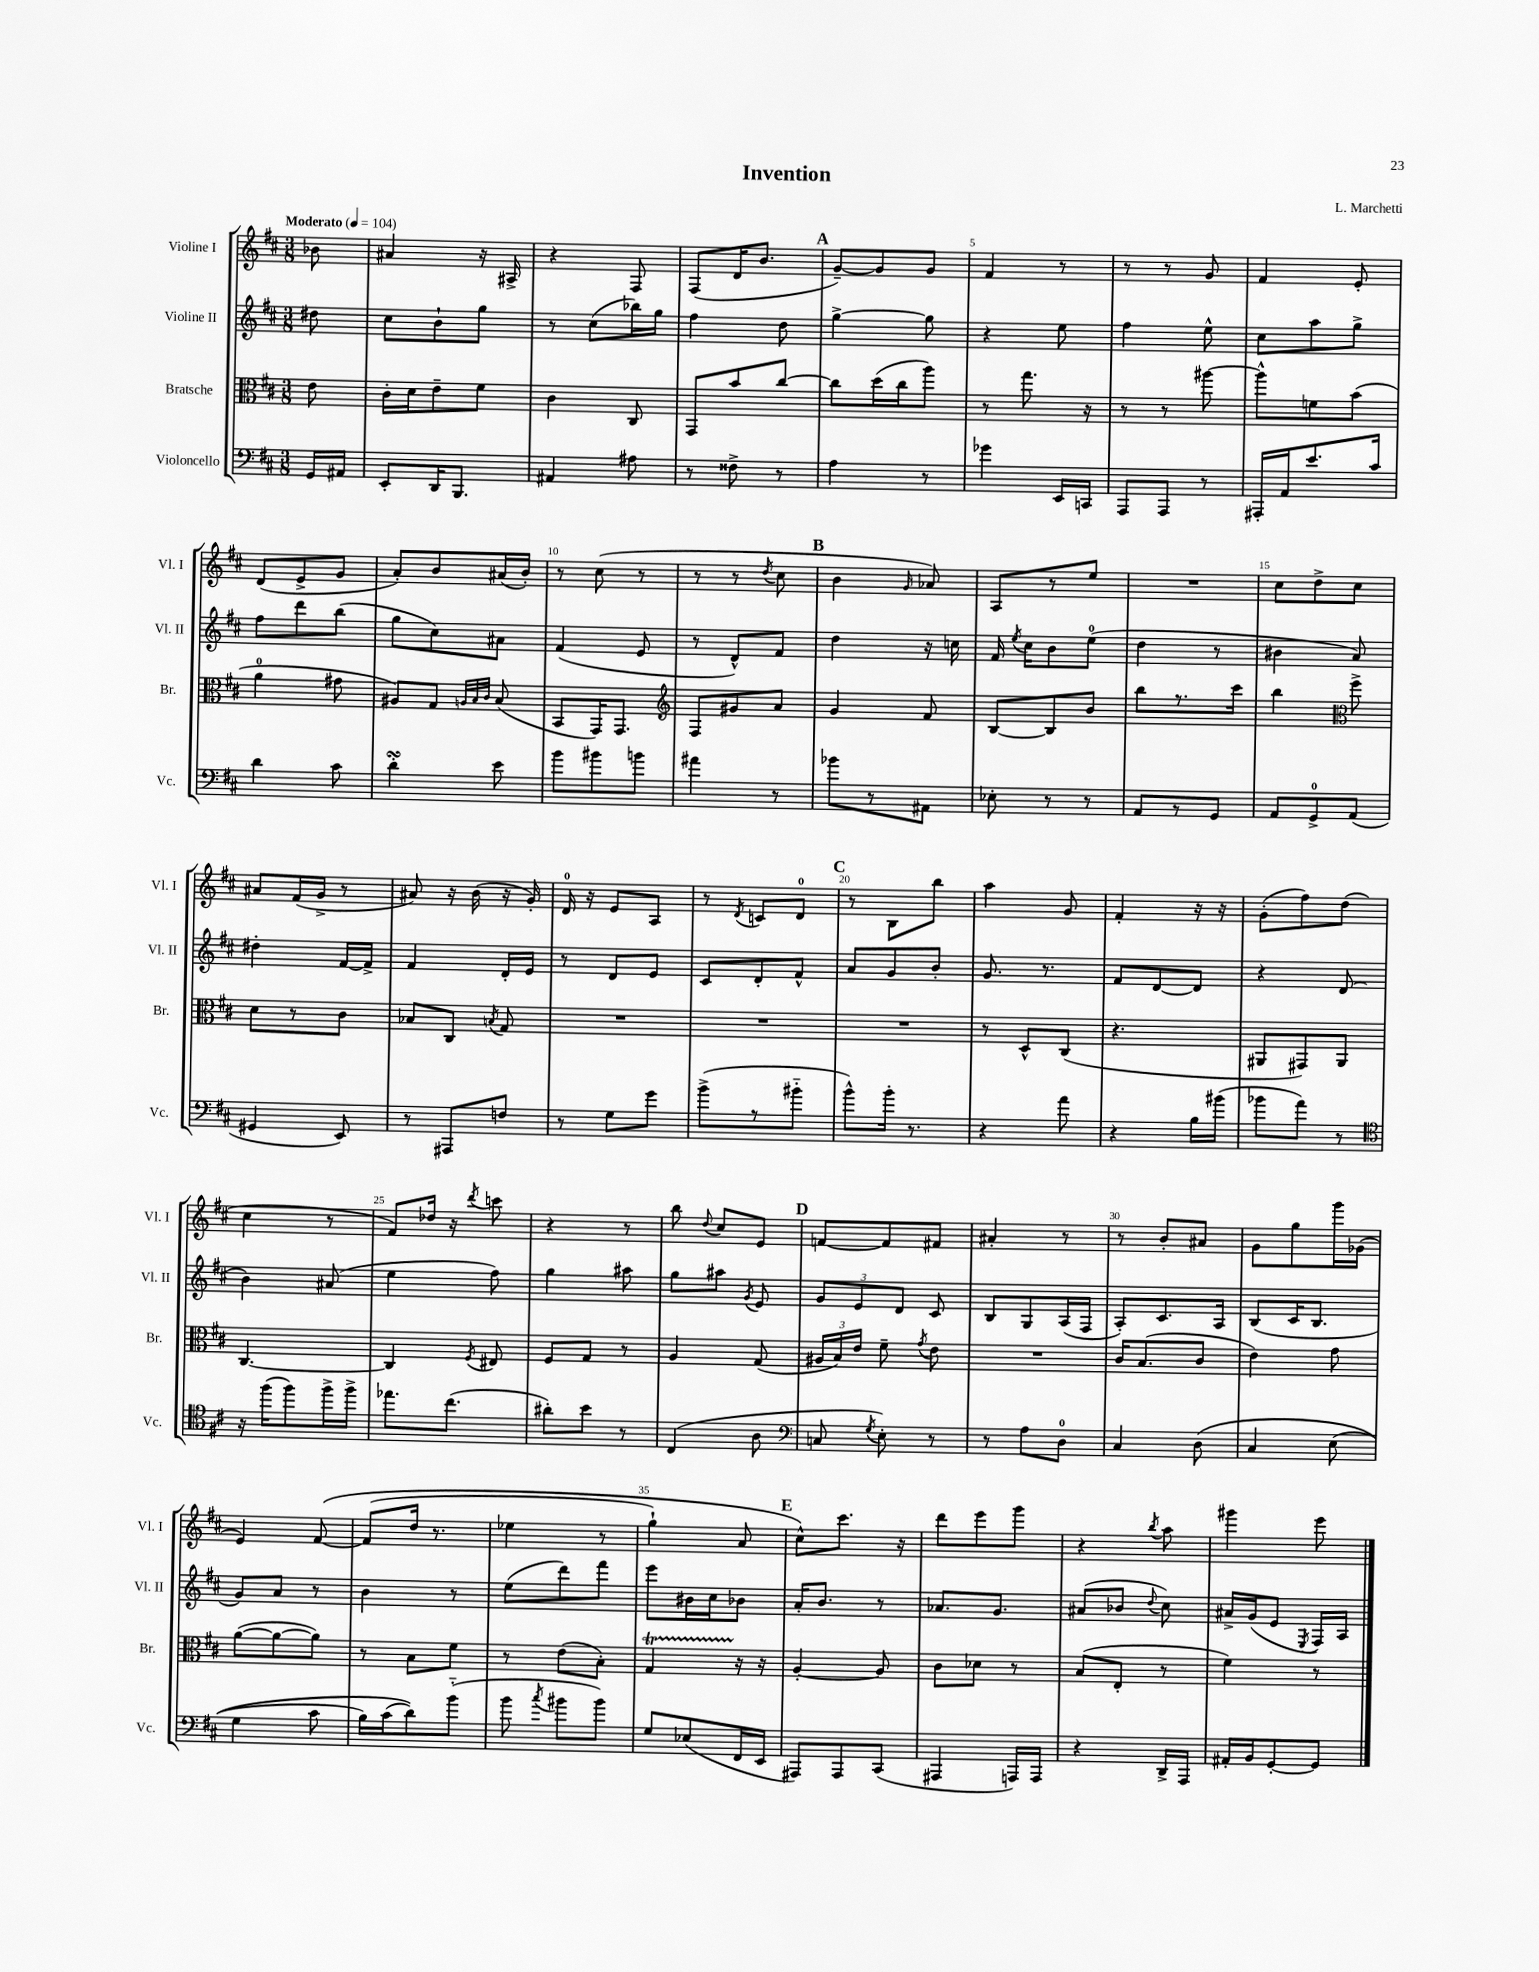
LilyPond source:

\header { title = "Invention" composer = "L. Marchetti" }
<<
\new StaffGroup <<
\new Staff = "s0" \with { instrumentName = "Violine I" shortInstrumentName = "Vl. I" } {
    \clef treble \key d \major \numericTimeSignature \time 3/8 \partial 8 \tempo "Moderato" 4 = 104
    \autoBeamOff bes'8 |
    ais'4 r16 ais16-> |
    r4 fis8 |
    fis8[( d'16 b'8.] |
    \mark \markup { \bold "A" } g'8[~--) g'8 g'8] |
    fis'4 r8 |
    r8 r8 g'8 |
    fis'4 e'8-. |
    d'8[( e'8-> g'8] |
    a'8[-.) b'8 ais'16( b'16]-.) |
    r8 cis''8( r8 |
    r8 r8 \acciaccatura { d''8 } cis''8 |
    \mark \markup { \bold "B" } b'4 \grace { g'16 } aes'8) |
    a8[ r8 e''8] |
    R4. |
    cis''8[ d''8-> cis''8] |
    ais'8[ fis'16( g'16]-> r8 |
    ais'8) r16 b'16( r16 g'16-.) |
    d'16-0 r16 e'8[ a8] |
    r8 \acciaccatura { d'8 } c'8[ d'8]-0 |
    \mark \markup { \bold "C" } r8 b8[ b''8] |
    a''4 g'8 |
    fis'4-. r16 r16 |
    g'8[-.( fis''8) d''8]( |
    cis''4 r8 |
    fis'8[) des''16] r16 \acciaccatura { d'''8 } c'''8 |
    r4 r8 |
    b''8 \appoggiatura { d''8 } cis''8[ e'8] |
    \mark \markup { \bold "D" } f'8[~ f'8 fis'8] |
    ais'4-. r8 |
    r8 b'8[-. ais'8] |
    g'8[ g''8 g'''16 ges'16]( |
    e'4) fis'8~\( |
    fis'8[( d''16] r8. |
    ees''4 r8 |
    g''4-!) a'8 |
    \mark \markup { \bold "E" } cis''8[-^\) cis'''8.] r16 |
    d'''8[ e'''8 g'''8] |
    r4 \acciaccatura { b''8 } a''8 |
    gis'''4 e'''8 \bar "|." |
}
\new Staff = "s1" \with { instrumentName = "Violine II" shortInstrumentName = "Vl. II" } {
    \clef treble \key d \major \numericTimeSignature \time 3/8 \partial 8
    \autoBeamOff dis''8 |
    cis''8[ b'8-! g''8] |
    r8 cis''8[( bes''16) g''16] |
    fis''4 d''8 |
    \mark \markup { \bold "A" } g''4~-> g''8 |
    r4 e''8 |
    fis''4 e''8-^ |
    cis''8[ a''8 g''8]-> |
    fis''8[ d'''8 b''8]( |
    g''8[ cis''8) ais'8] |
    fis'4( e'8 |
    r8 d'8[-^) fis'8] |
    \mark \markup { \bold "B" } d''4 r16 c''16 |
    fis'16 \acciaccatura { e''8 } cis''16[ b'8 e''8]-0( |
    d''4 r8 |
    bis'4 a'8) |
    dis''4-. fis'16[~ fis'16]-> |
    fis'4 d'16[-. e'16] |
    r8 d'8[ e'8] |
    cis'8[ d'8-. fis'8]-^ |
    \mark \markup { \bold "C" } a'8[ g'8 b'8]-. |
    g'8. r8. |
    fis'8[ d'8~ d'8] |
    r4 d'8( |
    b'4) ais'8( |
    e''4 fis''8) |
    g''4 ais''8 |
    g''8[ ais''8] \acciaccatura { g'8 } e'8 |
    \mark \markup { \bold "D" } \tuplet 3/2 { g'8[ e'8 d'8] } cis'8 |
    b8[ g8 a16( fis16] |
    a8[-.) cis'8. a16] |
    b8[( cis'16 b8.] |
    g'8[) a'8] r8 |
    b'4 r8 |
    e''8[( d'''8) fis'''8] |
    e'''8[ bis'16 cis''16 bes'8] |
    \mark \markup { \bold "E" } a'16[-. b'8.] r8 |
    aes'8.[ g'8.] |
    ais'8[( bes'8] \appoggiatura { d''8 } cis''8) |
    ais'16[-> g'16( e'8] \acciaccatura { e8 } fis16[) a16] \bar "|." |
}
\new Staff = "s2" \with { instrumentName = "Bratsche" shortInstrumentName = "Br." } {
    \clef alto \key d \major \numericTimeSignature \time 3/8 \partial 8
    \autoBeamOff e'8 |
    cis'16[-. d'16 e'8-- fis'8] |
    cis'4 cis8 |
    g,8[ b'8 cis''8]~ |
    \mark \markup { \bold "A" } cis''8[ d''16( cis''16 a''8]) |
    r8 g''8. r16 |
    r8 r8 ais''8~ |
    ais''8[-^ f'8 b'8]( |
    a'4-0 gis'8 |
    ais8[) g8] \grace { a32[ b32 cis'32] } b8( |
    b,8[ g,16) g,8.] |
    \clef treble fis8[ gis'8 a'8] |
    \mark \markup { \bold "B" } g'4 fis'8 |
    b8[~ b8 b'8] |
    b''8[ r8. cis'''16] |
    b''4 \clef alto fis''8-> |
    d'8[ r8 cis'8] |
    bes8[ cis8] \acciaccatura { b8 } g8 |
    R4. |
    R4. |
    \mark \markup { \bold "C" } R4. |
    r8 d8[-^ cis8]( |
    r4. |
    ais,8[ gis,8) ais,8] |
    cis4.~ |
    cis4 \acciaccatura { fis8 } eis8 |
    fis8[ g8] r8 |
    a4 g8( |
    \mark \markup { \bold "D" } \tuplet 3/2 { ais16[ b16) e'16] } fis'8-- \acciaccatura { g'8 } e'8 |
    R4. |
    cis'16[ b8.( cis'8] |
    e'4) g'8 |
    a'8[~( a'8~ a'8]) |
    r8 b8[ fis'8] |
    r8 e'8[( b8]-.) |
    g4\startTrillSpan r16\stopTrillSpan r16 |
    \mark \markup { \bold "E" } a4~-. a8 |
    cis'8[ des'8] r8 |
    b8[( e8]-. r8 |
    fis'4) r8 \bar "|." |
}
\new Staff = "s3" \with { instrumentName = "Violoncello" shortInstrumentName = "Vc." } {
    \clef bass \key d \major \numericTimeSignature \time 3/8 \partial 8
    \autoBeamOff g,16[ ais,16] |
    e,8[-. d,16 b,,8.] |
    ais,4 ais8 |
    r8 fisis8-> r8 |
    \mark \markup { \bold "A" } a4 r8 |
    ges'4 e,16[ c,16] |
    a,,8[ a,,8] r8 |
    ais,,16[-. a,16 e'8. cis'16] |
    d'4 cis'8 |
    d'4-.\turn e'8 |
    b'8[ bis'8 b'8] |
    ais'4 r8 |
    \mark \markup { \bold "B" } bes'8[ r8 ais,8] |
    ees8-. r8 r8 |
    a,8[ r8 g,8] |
    a,8[ g,8-0-> a,8]( |
    gis,4 e,8) |
    r8 ais,,8[ f8] |
    r8 g8[ g'8] |
    b'8[->( r8 bis'8]-_ |
    \mark \markup { \bold "C" } b'8[-^) b'16]-. r8. |
    r4 a'8 |
    r4 b16[ bis'16]( |
    bes'8[ a'8]) r8 |
    \clef tenor r16 fis''16[( fis''8) fis''16-> fis''16]-> |
    ees''8.[ cis''8.]( |
    ais'8[-.) b'8] r8 |
    cis4( a8 |
    \mark \markup { \bold "D" } \clef bass c8 \acciaccatura { g8 } e8-.) r8 |
    r8 a8[ d8]-0 |
    cis4 d8\( |
    cis4 e8( |
    g4 cis'8 |
    b16[) cis'16( d'8)\) b'8]-_( |
    b'8 \acciaccatura { cis''8 } bis'8[ bis'8]) |
    g8[ ees8( fis,16 e,16] |
    \mark \markup { \bold "E" } ais,,8[) ais,,8 cis,8]( |
    ais,,4 a,,16[) a,,16] |
    r4 d,16[-> a,,16] |
    ais,16[-. b,16 g,8~-. g,8] \bar "|." |
}
>>
>>
\layout { \context { \Score \override BarNumber.break-visibility = ##(#f #t #t) barNumberVisibility = #(every-nth-bar-number-visible 5) } }
